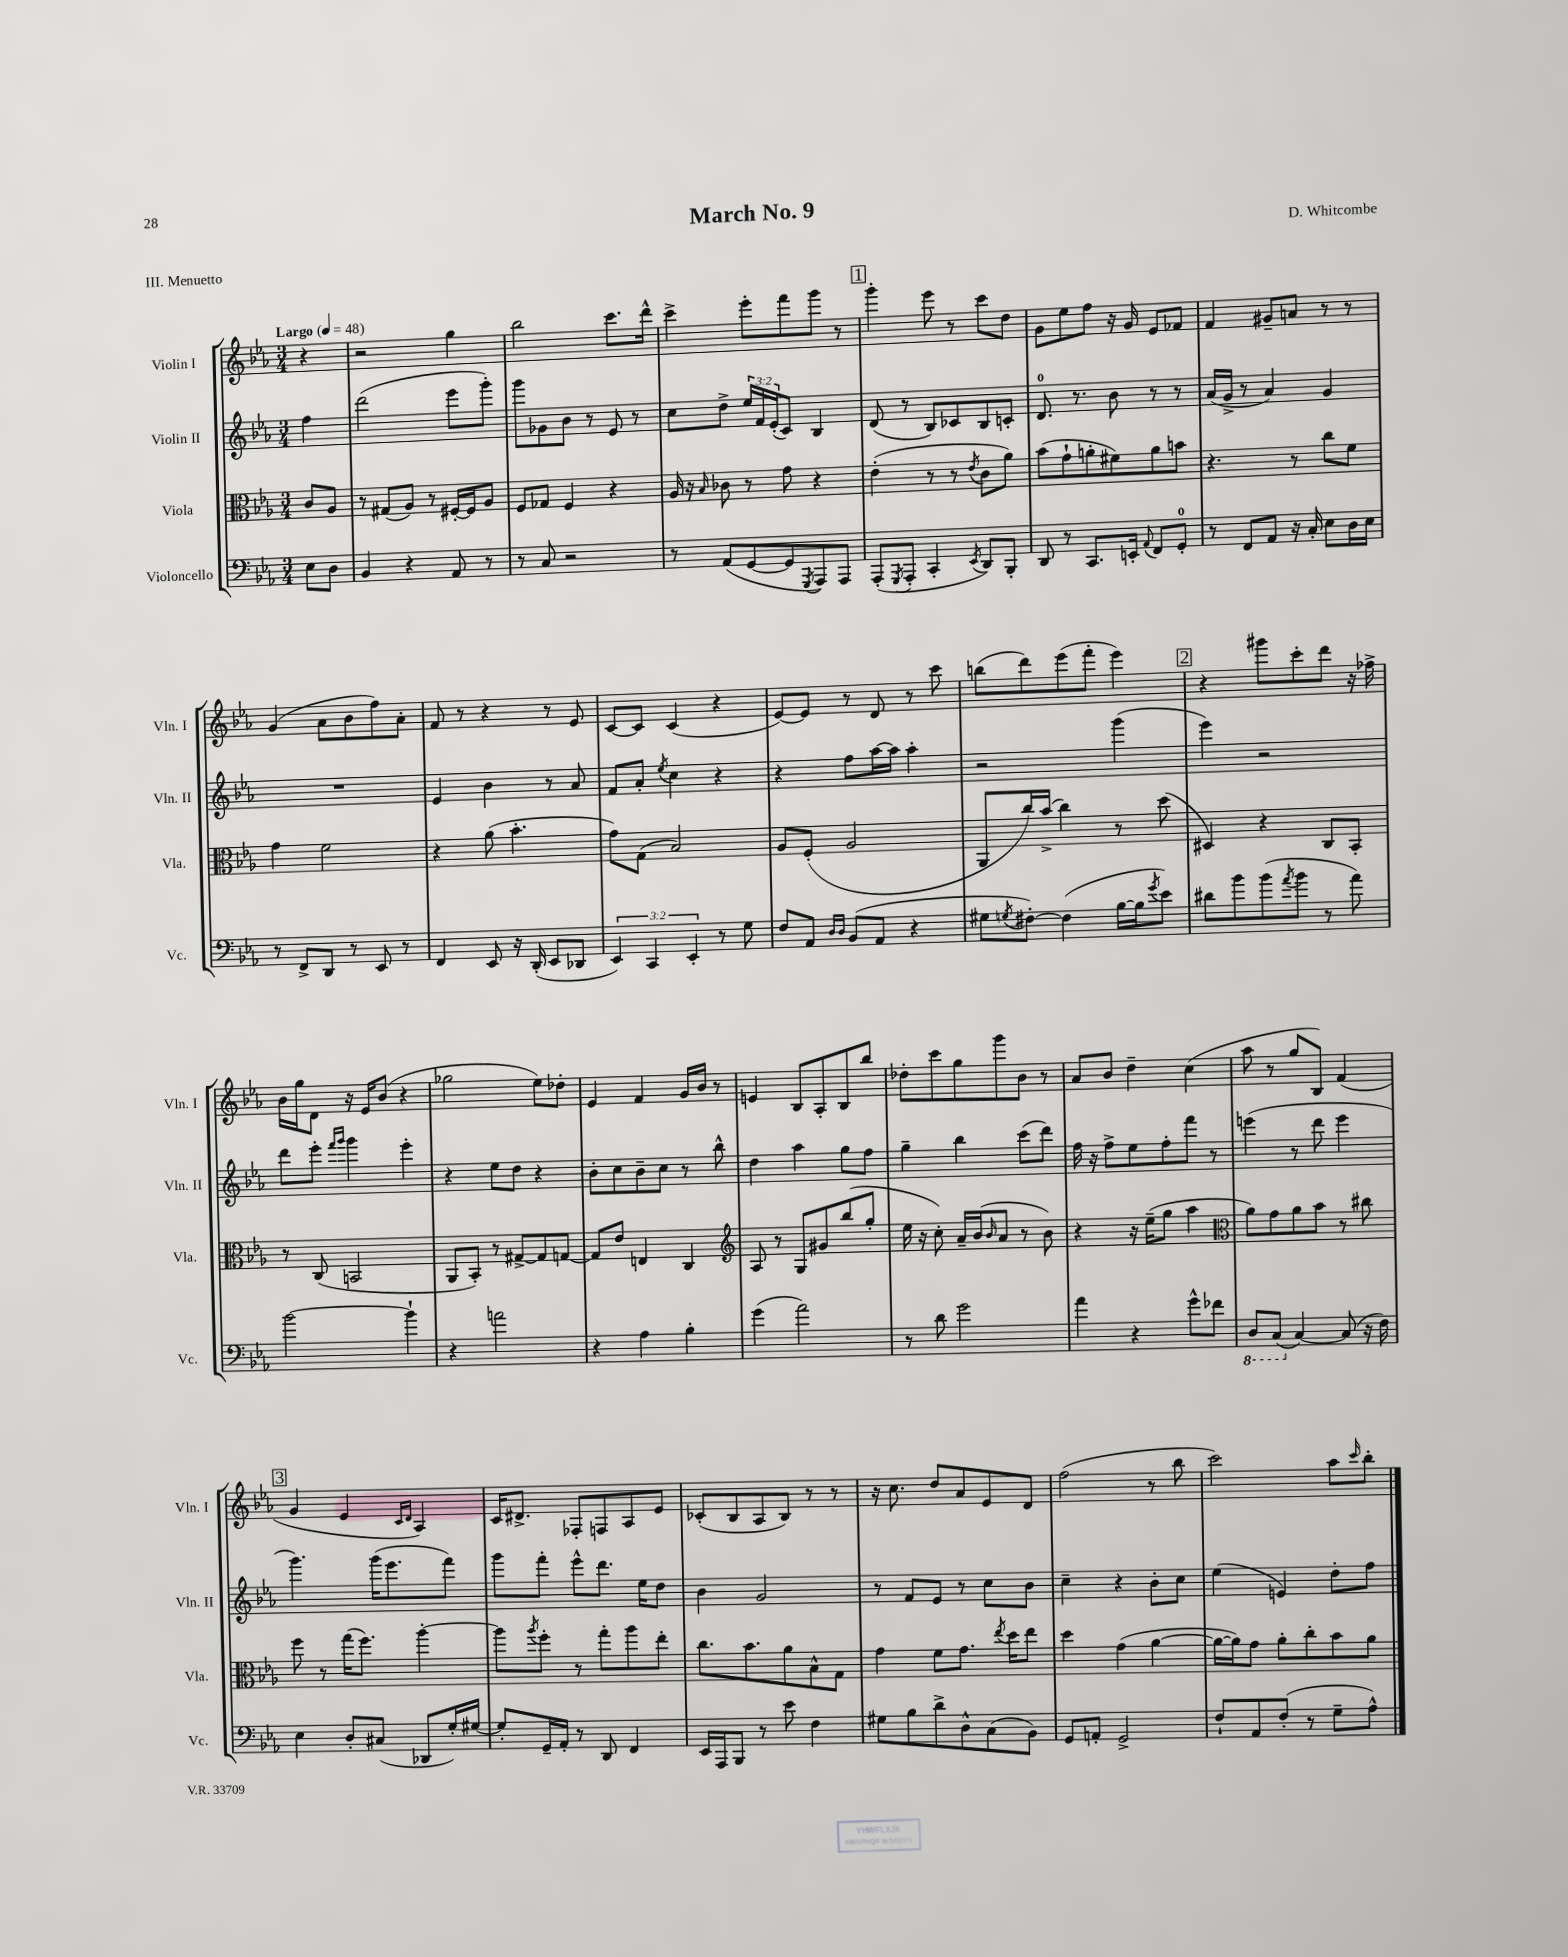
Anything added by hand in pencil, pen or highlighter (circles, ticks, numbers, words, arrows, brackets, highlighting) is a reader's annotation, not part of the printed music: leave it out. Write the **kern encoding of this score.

**kern	**kern	**kern	**kern
*staff4	*staff3	*staff2	*staff1
*clefF4	*clefC3	*clefG2	*clefG2
*k[b-e-a-]	*k[b-e-a-]	*k[b-e-a-]	*k[b-e-a-]
*M3/4	*M3/4	*M3/4	*M3/4
*MM48	*MM48	*MM48	*MM48
8E-\L	8c/L	4ff\	4r
8D\J	8A-/J	.	.
=	=	=	=
4BB-/	8r	(2ddd\	2r
.	(8G#/L	.	.
4r	8A-/J)	.	.
.	8r	.	.
8AA-/	[16F#'/LL	8eee-\L	4gg\
.	16F#/]J	.	.
8r	8A-/J	8ggg'\J)	.
=	=	=	=
8r	8F/L	8ggg\L	2bb-\
8C/	8G-/J	8g-\	.
2r	4F/	8b-\J	.
.	.	8r	.
.	4r	8e-/	8.ccc\L
.	.	8r	.
.	.	.	16ddd^^\Jk
=	=	=	=
8r	16A-/	8cc\L	4ccc^\
.	16r	.	.
.	16qqB-/	.	.
(8AA-/L	8c-\	8dd^\J	.
[8GG/	8r	24ee-/LL	8eee-'\L
.	.	24f/	.
.	.	(24e-'/J	.
8GG/]	8g\	8c/J)	8fff\
8qGGG/	.	.	.
8AAA-/)	4r	4B-/	8ggg\J
8AAA-/J	.	.	8r
=	=	=	=
(8AAA-'/L	(4e-'\	(8d/	4ggg'\
8qGGG/	.	.	.
8AAA-'/J	.	8r	.
4CC'/	8r	8B-/L)	8eee-\
.	8r	8c-/	8r
8qEE-/	8qe-/	.	.
8DD/L)	8c\L	8B-/	8ccc\L
8BBB-'/J	8a-\J)	8c'/J	8dd\J
=	=	=	=
8DD/	(8b-\L	8.d/	8g\L
8r	8g`\	.	8ee-\
.	.	8.r	.
8.CC/L	8a'\	.	8ff\J
.	8f#\)	8b-\	16r
16EE'/Jk	.	.	16g/
8qqAA-/	.	.	.
8FF/L	8a\	8r	8e-/L
8GG'/J	8b\J	8r	8f-/J
=	=	=	=
8r	4.r	(16a-/LL	4f/
.	.	16g^/JJ	.
8FF/L	.	8r	.
8AA-/J	.	4a-/)	8g#~/L
16r	8r	.	8a/J
16C'/	.	.	.
8E-\L	8cc\L	4g/	8r
16D\L	8f\J	.	8r
16E-\JJ	.	.	.
=	=	=	=
8r	4g\	2.r	(4g/
8FF^/L	.	.	.
8DD/J	2f\	.	8a-\L
8r	.	.	8b-\
8EE-/	.	.	8ff\)
8r	.	.	8a-'\J
=	=	=	=
4FF/	4r	4e-/	8f/
.	.	.	8r
8EE-/	(8a-\	4b-\	4r
16r	4.b-'\	.	.
(16DD'/	.	.	.
8EE-/L	.	8r	8r
8DD-/J	.	8a-/	8e-/
=	=	=	=
6EE-/)	8g\L)	8f/L	[8c/L
.	(8G\J	8a-'/J	8c/]J
6CC/	.	.	.
.	.	8qee-/	.
.	2B-/)	4cc\	(4c/
6EE-'/	.	.	.
8r	.	4r	4r
8G\	.	.	.
=	=	=	=
8F/L	8A-/L	4r	[8e-/L)
8AA-/J	(8F'/J	.	8e-/]J
16qqD/LL	.	.	.
16qqD/JJ	.	.	.
(8BB-/L	2A-/	8ff\L	8r
8AA-/J	.	[16aa-\L	8d/
.	.	16aa-\]JJ	.
4r	.	4aa-'\	8r
.	.	.	8ccc\
=	=	=	=
8G#\L	8AA-/L	2r	(8bb\L
8qG/	.	.	.
[8F#'\J)	16cc/L)	.	8ddd\)
.	(16b-^/JJ	.	.
(4F#\]	4cc\)	.	(8eee-\
.	.	.	8fff'\J
[16B-\LL	8r	(4ggg\	4eee-\)
16B-\]J	.	.	.
8qg/	.	.	.
8e-\J)	(8dd\	.	.
=	=	=	=
8d#\L	4D#/)	4eee-\)	4r
8b-\	.	.	.
(8b-\	4r	2r	8ggg#\L
8qa-/	.	.	.
8b-\J	.	.	8ccc'\
8r	8C/L	.	8ddd\J
8a-\)	8BB-'/J	.	16r
.	.	.	16ff-^\
=	=	=	=
[2b-\	8r	8ddd\L	16b-\LL
.	.	.	16gg\J
.	(8C/	8eee-'\J	8d\J
.	.	16qqfff/LL	.
.	.	16qqggg/JJ	.
.	2BB/	4ggg\	16r
.	.	.	16e-/LK
.	.	.	(8b-/J
4b-`\]	.	4eee-'\	4r
=	=	=	=
4r	8AA-/L	4r	2gg-\
.	8BB-'/J)	.	.
2a\	8r	8ee-\L	.
.	[8G#^/L	8dd\J	.
.	8G#/]	4r	8ee-\L)
.	[8G/J	.	8dd-'\J
=	=	=	=
4r	8G/]L	8b-'\L	4e-/
.	8e-/J	8cc\	.
4A-\	4E/	8b-~\	4f/
.	.	8cc\J	.
4B-'\	4C/	8r	16g/LL
.	.	.	16b-/JJ
.	.	8bb-^^\	8r
=	=	=	=
*	*clefG2	*	*
(4g\	8A-/	4dd\	4e/
.	8r	.	.
2a-\)	8G/L	4aa-\	8B-/L
.	8g#/	.	8A-'/
.	(8bb-/	8gg\L	8B-/
.	8gg'/J	8ff\J	8bb-/J
=	=	=	=
8r	16ee-\	4gg~\	8dd-'\L
.	16r	.	.
8d\	8cc'\)	.	8ccc\
2g\	16a-~/LL	4bb-\	8gg\
.	(16b-/J	.	.
.	16qqb-/	.	.
.	8a-/J	.	8ggg\
.	8r	(8ccc\L	8b-\J
.	8b-\)	8ddd\J)	8r
=	=	=	=
4a-\	4r	16ff\	8a-/L
.	.	16r	.
.	.	8ff^\L	8b-/J
4r	16r	8ee-\	4dd~\
.	(16ee-~\LK	.	.
.	8gg\J	8ff'\	.
8g^^\L	4aa-\	8fff\J	(4cc\
8f-\J	.	8r	.
=	=	=	=
*	*clefC3	*	*
8DD/L	8a-\L)	(4eee\	8aa-\
(8CC/J	8g\	.	8r
[4C/)	8a-\	8r	8gg/L
.	8b-\J	8ddd\	8B-/J)
(8C/]	8r	4eee\	(4f/
16r	8cc#\	.	.
16F\)	.	.	.
=	=	=	=
4E-\	8ff\	4.ggg\)	4g/
.	8r	.	.
8D'/L	(16gg\LK	.	4e-/
.	8.ff\J)	.	.
(8C#/J	.	(16ggg\LK	.
.	.	8.eee-\	.
.	.	.	16qqc/LL
.	.	.	16qqd/JJ
8DD-/L	[4aa-'\	.	4A-/)
16G'/L)	.	8fff\J)	.
[16G#/JJ	.	.	.
=	=	=	=
8G#'/]L	8aa-\]L	8ggg\L	16c/LK
.	.	.	8.d#^/J
.	8qaa-/	.	.
16GG~/L	8ff'\J	8fff'\J	.
16AA-'/JJ	.	.	.
8r	8r	8eee-^^\L	8F-'/L
8DD/	8gg'\L	8.ddd\J	8F/
4FF/	8aa-\	.	8A-/
.	.	16ee-\LK	.
.	8ee-'\J	8dd\J	8e-/J
=	=	=	=
16EE-/LL	8.cc\L	4b-\	(8c-'/L
16AAA-/J	.	.	.
8BBB-/J	.	.	8B-/
.	8.b-\	.	.
8r	.	2g/	8A-/
8e-\	8a-\	.	8B-/J)
4F\	8B-^^\	.	8r
.	8G\J	.	8r
=	=	=	=
8G#\L	4g\	8r	16r
.	.	.	8.cc\
8B-\	.	8f/L	.
8d^\	8f\L	8e-/J	8dd/L
8D^^\	8.g\J	8r	8a-/
(8C\	.	8cc\L	8e-/
.	8qee-/	.	.
.	16dd\LK	.	.
8BB-\J)	8ee-\J	8b-\J	8d/J
=	=	=	=
8GG/L	4dd\	4cc~\	(2ff\
8AA'/J	.	.	.
2GG^/	(4g\	4r	.
.	[4a-\	8b-'\L	8r
.	.	8cc\J	8bb-\
=	=	=	=
8F`/L	16a-\_LL	(4ee-\	2ccc\)
.	16a-\]J)	.	.
8AA-/	8g\J	.	.
(8F'/J	8a-'\L	4e/)	.
8r	8cc'\	.	.
8G~\L	8b-\	8dd'\L	8aa-\L
.	.	.	16qqccc/
8A-^^\J)	8a-\J	8ff\J	8bb-'\J
==	==	==	==
*-	*-	*-	*-
